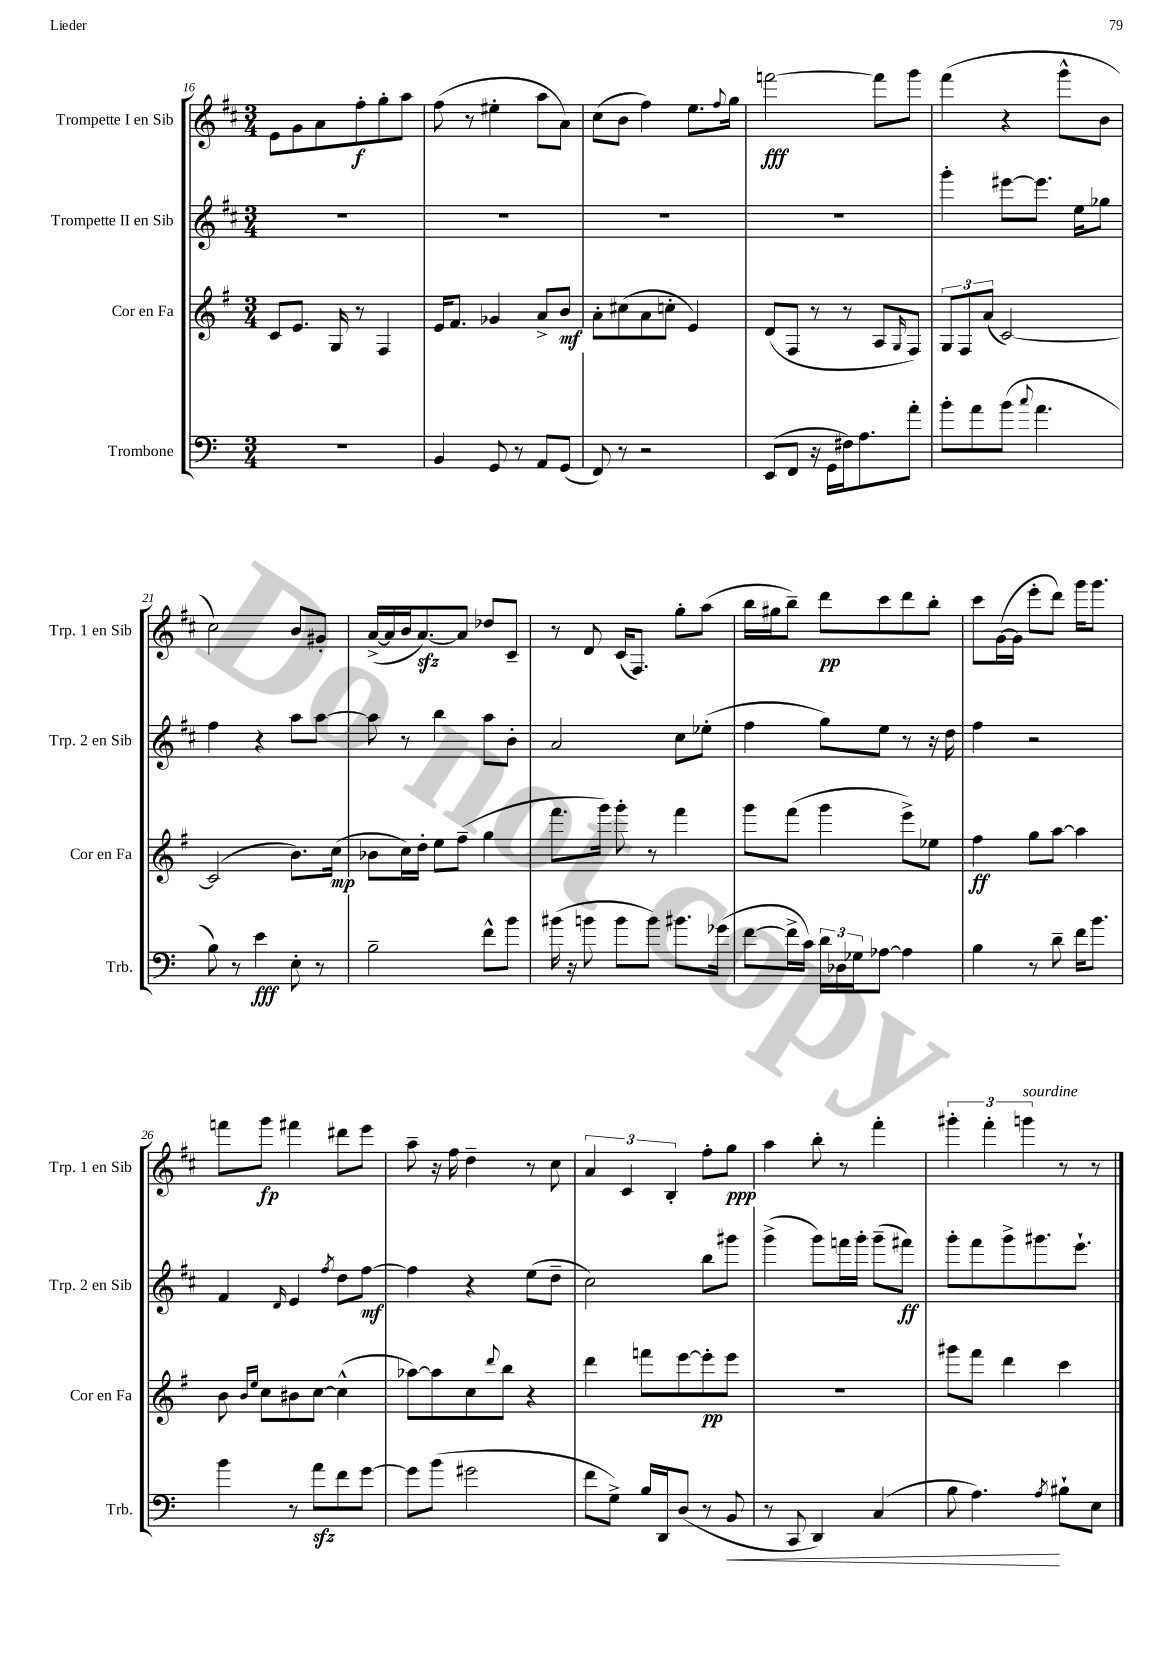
<<
\new StaffGroup <<
\new Staff = "s0" \with { instrumentName = "Trompette I en Sib" shortInstrumentName = "Trp. 1 en Sib" } {
    \clef treble \key d \major \numericTimeSignature \time 3/4
    e'8 g'8 a'8 fis''8-.\f g''8-. a''8 |
    fis''8( r8 eis''4-. a''8 a'8) |
    cis''8( b'8 fis''4) e''8. \appoggiatura { fis''8 } g''16 |
    f'''2~\fff f'''8 g'''8 |
    fis'''4( r4 g'''8-^ b'8 |
    cis''2) b'8 gis'8-. |
    a'16~->( a'16 b'16 a'8.~\sfz) a'8 des''8 cis'8-- |
    r8 d'8 cis'16( fis8.) g''8-. a''8( |
    b''16 gis''16 b''8--) d'''8\pp cis'''8 d'''8 b''8-. |
    cis'''8 g'16~( g'16 e'''8-. d'''8) g'''16 g'''8. |
    f'''8 g'''8\fp fis'''4 dis'''8 e'''8 |
    a''8-- r16 fis''16 d''4-- r8 cis''8 |
    \tuplet 3/2 { a'4 cis'4 b4-. } fis''8-. g''8\ppp |
    a''4 b''8-. r8 fis'''4-. |
    \tuplet 3/2 { gis'''4-. fis'''4-. g'''4^\markup { \italic "sourdine" } } r8 r8 \bar "|." |
}
\new Staff = "s1" \with { instrumentName = "Trompette II en Sib" shortInstrumentName = "Trp. 2 en Sib" } {
    \clef treble \key d \major \numericTimeSignature \time 3/4
    R2. |
    R2. |
    R2. |
    R2. |
    g'''4-. eis'''8~ eis'''8. e''16 ges''8 |
    fis''4 r4 a''8 a''8~ |
    a''8 r8 b''4 a''8 b'8-. |
    a'2 cis''8 ees''8-.( |
    fis''4 g''8) e''8 r8 r16 d''16 |
    fis''4 r2 |
    fis'4 \grace { d'16 } e'4 \acciaccatura { fis''8 } d''8 fis''8~\mf |
    fis''4 r4 e''8( d''8-- |
    cis''2) b''8 gis'''8 |
    g'''4->( g'''8) f'''16 g'''16-. g'''8--( fis'''8\ff) |
    g'''8-. fis'''8 g'''8-> gis'''8. e'''8.-! \bar "|." |
}
\new Staff = "s2" \with { instrumentName = "Cor en Fa" shortInstrumentName = "Cor en Fa" } {
    \clef treble \key g \major \numericTimeSignature \time 3/4
    c'8 e'8. g16 r8 fis4 |
    e'16 fis'8. ges'4 a'8-> b'8\mf |
    a'8-. cis''8( a'8 c''8-. e'4) |
    d'8( fis8 r8 r8 a8 \grace { g16 } fis8) |
    \tuplet 3/2 { g8 fis8 a'8( } c'2~) |
    c'2( b'8.) c''16\mp( |
    bes'8 c''16) d''16-. e''8 fis''8--( g''4 |
    fis'''8. g'''16) g'''8-. r8 fis'''4 |
    g'''8 fis'''8( g'''4 e'''8->) ees''8 |
    fis''4\ff g''8 a''8~ a''4 |
    b'8 \grace { b'16 e''16 } c''8 bis'8 c''8~ c''4-^( |
    aes''8~) aes''8 c''8 \appoggiatura { d'''8 } b''8 r4 |
    d'''4 f'''8 e'''8~ e'''8-.\pp e'''8 |
    R2. |
    gis'''8 fis'''8 d'''4 c'''4 \bar "|." |
}
\new Staff = "s3" \with { instrumentName = "Trombone" shortInstrumentName = "Trb." } {
    \clef bass \key c \major \numericTimeSignature \time 3/4
    R2. |
    b,4 g,8 r8 a,8 g,8( |
    f,8) r8 r2 |
    e,8( f,8 r16 g,16 fis16) a8. a'8-. |
    b'8-. a'8 b'8( \appoggiatura { c''8 } a'4. |
    b8) r8 e'4\fff e8-. r8 |
    b2-- f'8-^ b'8 |
    bis'16( r16 b'8 b'8 b'8) bis'8. ges'16( |
    f'8~ f'16-> c'16) \tuplet 3/2 { d'16 des16 ges16 } aes8~ aes4 |
    b4 r8 d'8-- f'16 b'8. |
    b'4 r8 a'8\sfz f'8 g'8~ |
    g'8 b'8( gis'2 |
    f'8 g8->) b16 d,16 d8( r8 b,8\< |
    r8 c,8 d,4) c4( |
    b8 a4.\!) \acciaccatura { a8 } bis8-! e8 \bar "|." |
}
>>
>>
\layout { \context { \Score currentBarNumber = #16 } }
